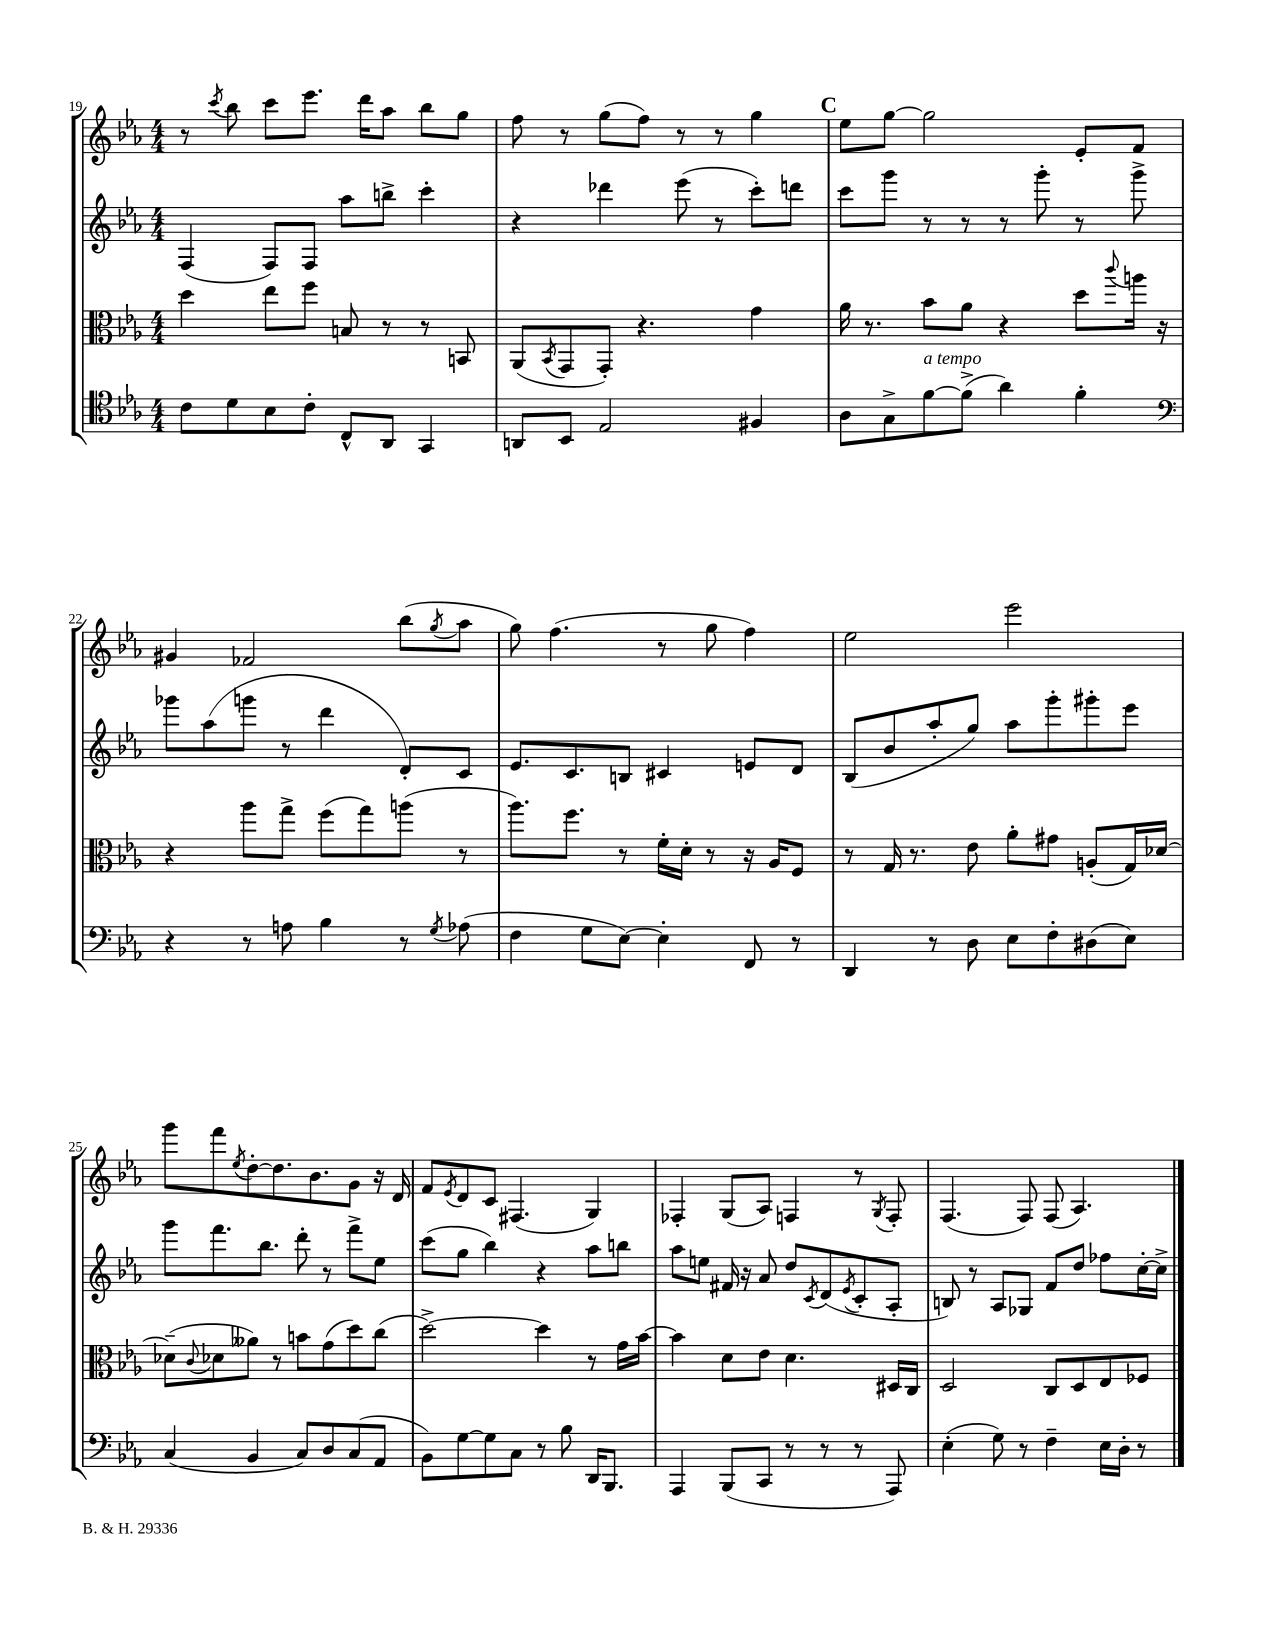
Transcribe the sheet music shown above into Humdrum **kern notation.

**kern	**kern	**kern	**kern
*part4	*part3	*part2	*part1
*staff4	*staff3	*staff2	*staff1
*clefC4	*clefC3	*clefG2	*clefG2
*k[b-e-a-]	*k[b-e-a-]	*k[b-e-a-]	*k[b-e-a-]
*M4/4	*M4/4	*M4/4	*M4/4
=19	=19	=19	=19
8c\L	4dd\	(4F/	8r
.	.	.	8qccc/
8d\	.	.	8bb-\
8B-\	8ee-\L	8F/L)	8ccc\L
8c'\J	8ff\J	8F/J	8.eee-\J
8C^^/L	8Bn/	8aa-\L	.
.	.	.	16ddd\KL
8AA-/J	8r	8bbn^\J	8aa-\J
4GG/	8r	4ccc'\	8bb-\L
.	8BBn/	.	8gg\J
=20	=20	=20	=20
8AAn/L	(8AA-/L	4r	8ff\
.	8qBB-/	.	.
8BB-/J	8GG/	.	8r
2E-/	8GG'/J)	4ddd-X\	(8gg\L
.	4.r	.	8ff\J)
.	.	(8eee-\	8r
.	.	8r	8r
4F#X/	4g\	8ccc'\L)	4gg\
.	.	8dddn\J	.
!!LO:REH:place=s1:t=C
=21	=21	=21	=21
8A-\L	16a-\	8ccc\L	8ee-\L
.	8.r	.	.
8G^\	.	8ggg\J	[8gg\J
!LO:TX:a:i:t=a tempo	!	!	!
[8f\	8b-\L	8r	2gg\]
(8f^\J]	8a-\J	8r	.
4a-\)	4r	8r	.
.	.	8ggg'\	.
4f'\	8dd\L	8r	8e-'/L
.	8qqccc/	.	.
.	16aan\Jk	8ggg^\	8f/J
.	16r	.	.
!!LO:LB:g=z
=22	=22	=22	=22
*clefF4	*	*	*
4r	4r	8ggg-X\L	4g#X/
.	.	(8aa-\	.
8r	8aa-\L	8gggn\J	2f-X/
8An\	8gg^\J	8r	.
4B-\	(8ff\L	4ddd\	.
.	8gg\)	.	.
8r	(8aan\J	8d'/L)	(8bb-\L
8qG/	.	.	8qgg/
(8A-X\	8r	8c/J	8aa-\J
=23	=23	=23	=23
4F\	8.aa-\L)	8.e-/L	8gg\)
.	.	.	(4.ff\
.	8.ff\J	8.c/	.
8G\L	.	.	.
[8E-\J)	8r	8Bn/J	.
4E-'\]	16f'\LL	4c#X/	8r
.	16d'\JJ	.	.
.	8r	.	8gg\
8FF/	16r	8en/L	4ff\)
.	16A-/KL	.	.
8r	8F/J	8d/J	.
=24	=24	=24	=24
4DD/	8r	(8B-/L	2ee-\
.	16G/	8b-/	.
.	8.r	.	.
8r	.	8aa-'/	.
8D\	8e-\	8gg/J)	.
8E-\L	8a-'\L	8aa-\L	2eee-\
8F'\	8g#X\J	8ggg'\	.
(8D#X\	(8An'/L	8ggg#X'\	.
8E-\J)	16G/L)	8eee-\J	.
.	[16d-X/JJ	.	.
!!LO:LB:g=z
=25	=25	=25	=25
(4C/	(8d-X~\L]	8ggg\L	8ggg\L
.	8qqc/	.	.
.	8d-X\	8.fff\	8fff\
.	.	.	8qee-/
4BB-/	8a--X\J)	.	[8dd'\
.	.	8.bb-\J	.
.	8r	.	8.dd\]
8C/L)	8bn\L	8ddd'\	.
.	.	.	8.b-\
8D/	(8g\	8r	.
(8C/	8dd\)	8fff^\L	8g\J
8AA-/J	(8cc\J	8ee-\J	16r
.	.	.	16d/
=26	=26	=26	=26
8BB-\L)	[2dd^\)	(8ccc\L	8f/L
.	.	.	8qe-/
[8G\	.	8gg\J	8d/
8G\]	.	4bb-\)	8c/J
8C\J	.	.	(4.F#X/
8r	4dd\]	4r	.
8B-\	.	.	.
16DD/KL	8r	8aa-\L	4G/)
8.BBB-/J	.	.	.
.	16g\LL	8bbn\J	.
.	[16b-\JJ	.	.
=27	=27	=27	=27
4AAA-/	4b-\]	8aa-\L	4F-X'/
.	.	8een\J	.
(8BBB-/L	8d\L	16f#X/	(8G/L
.	.	16r	.
8CC/J	8e-\J	8a-/	8A-/J)
8r	4.d\	8dd/L	4Fn/
.	.	8qc/	.
8r	.	(8d/	.
.	.	8qe-/	.
8r	.	8c'/	8r
.	.	.	8qG/
8AAA-/)	16D#X/LL	8A-'/J	8F'/
.	16C/JJ	.	.
=28	=28	=28	=28
(4E-'\	2D/	8Bn/)	(4.F/
.	.	8r	.
8G\)	.	8A-/L	.
8r	.	8G-X/J	8F/)
4F~\	8C/L	8f/L	(8F/
.	8D/	8dd/J	4.A-/)
16E-\LL	8E-/	8ff-X\L	.
16D'\JJ	.	.	.
8r	8F-X/J	[16cc'\L	.
.	.	16cc^\JJ]	.
==	==	==	==
*-	*-	*-	*-
